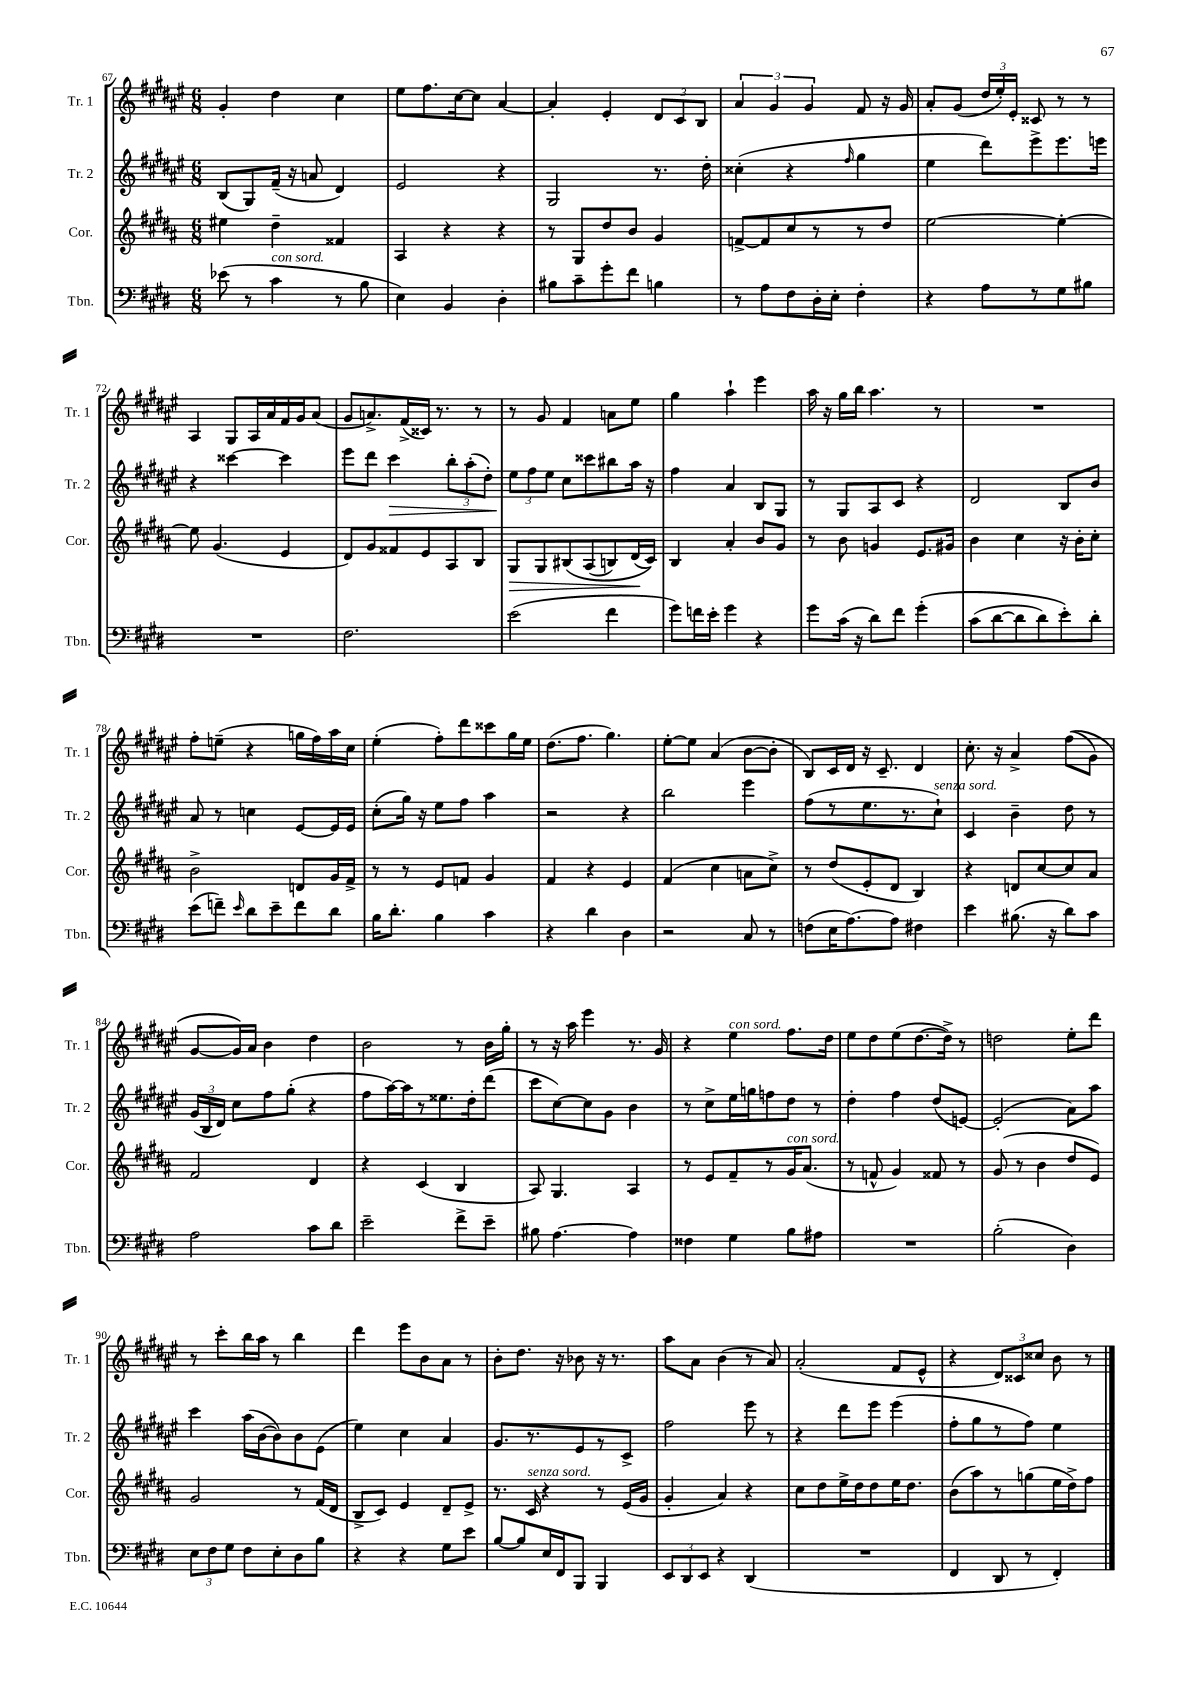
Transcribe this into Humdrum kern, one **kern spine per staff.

**kern	**kern	**dynam	**kern	**dynam	**kern
*part4	*part3	*part3	*part2	*part2	*part1
*staff4	*staff3	*staff3	*staff2	*staff2	*staff1
*I"Tbn.	*I"Cor.	*	*I"Tr. 2	*	*I"Tr. 1
*I'Tbn.	*I'Cor.	*	*I'Tr. 2	*	*I'Tr. 1
*clefF4	*clefG2	*	*clefG2	*	*clefG2
*k[f#c#g#d#]	*k[f#c#g#d#a#]	*	*k[f#c#g#d#a#e#]	*	*k[f#c#g#d#a#e#]
*M6/8	*M6/8	*	*M6/8	*	*M6/8
=67	=67	=67	=67	=67	=67
(8e-X\	4ee#X\	.	(8B/L	.	4g#'/
8r	.	.	8G#/)	.	.
!LO:TX:a:i:t=con sord.	!	!	!	!	!
4c#\	4dd#~\	.	(16f#~/Jk	.	4dd#\
.	.	.	16r	.	.
.	.	.	8an/	.	.
8r	4f##X/	.	4d#/)	.	4cc#\
8B\	.	.	.	.	.
=68	=68	=68	=68	=68	=68
4E\)	4A#/	.	2e#/	.	8ee#\L
.	.	.	.	.	8.ff#\
4BB/	4r	.	.	.	.
.	.	.	.	.	[16cc#\k
.	.	.	.	.	8cc#\J]
4D#'\	4r	.	4r	.	[4a#/
=69	=69	=69	=69	=69	=69
8B#X\L	8r	.	2G#/	.	4a#'/]
8c#~\	8G#/L	.	.	.	.
8g#'\	8dd#/	.	.	.	4e#'/
8f#\J	8b/J	.	.	.	.
4Bn\	4g#/	.	8.r	.	12d#/L
.	.	.	.	.	12c#/
.	.	.	.	.	12B/J
.	.	.	16dd#'\	.	.
=70	=70	=70	=70	=70	=70
8r	[8fn^/L	.	(4cc##X'\	.	6a#/
8A\L	8f/]	.	.	.	.
.	.	.	.	.	6g#/
8F#\	8cc#/	.	4r	.	.
.	.	.	.	.	6g#/
16D#'\L	8r	.	.	.	.
16E'\JJ	.	.	.	.	.
.	.	.	16qqff#/	.	.
4F#'\	8r	.	4gg#\	.	8f#/
.	8dd#/J	.	.	.	16r
.	.	.	.	.	16g#/
=71	=71	=71	=71	=71	=71
4r	[2ee\	.	4ee#\	.	8a#'/L
.	.	.	.	.	(8g#/J
8A\L	.	.	8ddd#\L)	.	24dd#/LL
.	.	.	.	.	24ee#'/)
.	.	.	.	.	24e#'/JJ
8r	.	.	8eee#^\	.	8c##X/
8G#\	4ee'\_	.	8.eee#\	.	8r
8B#X\J	.	.	.	.	8r
.	.	.	16eeen\Jk	.	.
!!LO:LB:g=z
=72	=72	=72	=72	=72	=72
2.r	8ee\]	.	4r	.	4A#/
.	(4.g#/	.	.	.	.
.	.	.	[4ccc##X\	.	8G#/L
.	.	.	.	.	16A#/L
.	.	.	.	.	16a#/
.	4e/	.	4ccc##\]	.	16f#/
.	.	.	.	.	16g#/J
.	.	.	.	.	(8a#/J
=73	=73	=73	=73	=73	=73
2.F#\	8d#/L)	.	8eee#\L	.	8g#/L
.	8g#/	.	8ddd#\J	.	8.an^/)
!	!	!	!	!LO:HP:b	!
.	8f##X/	.	4ccc#\	>	.
.	.	.	.	.	(16f#^/L
.	8e/	.	.	.	16c##X/JJ)
.	.	.	.	.	8.r
.	8A#/	.	12bb'\L	.	.
.	.	.	(12aa#'\	.	.
.	8B/J	.	.	.	8r
.	.	.	12dd#'\J)	.	.
=74	=74	=74	=74	=74	=74
!	!	!LO:HP:b	!	!	!
(2e\	8G#/L	>	12ee#\L	.	8r
.	.	.	12ff#\	]	.
.	8G#/	.	.	.	8g#/
.	.	.	12ee#\J	.	.
.	(8B#X/	.	8cc#\L	.	4f#/
.	(8A#/	.	8ccc##X\	.	.
4f#\	8Bn/)	.	8bb#X\	.	8an\L
.	(16d#/L	.	16aa#\Jk	.	8ee#\J
.	16c#/JJ))	]	16r	.	.
=75	=75	=75	=75	=75	=75
8g#\L)	4B/	.	4ff#\	.	4gg#\
16fn\L	.	.	.	.	.
16e'\JJ	.	.	.	.	.
4g#\	4a#'/	.	4a#/	.	4aa#`\
4r	8b/L	.	8B/L	.	4eee#\
.	8g#/J	.	8G#/J	.	.
=76	=76	=76	=76	=76	=76
8g#\L	8r	.	8r	.	16aa#\
.	.	.	.	.	16r
(16c#\Jk	8b\	.	8G#/L	.	16gg#\LL
16r	.	.	.	.	16bb\JJ
8d#\L)	4gn/	.	8A#/	.	4.aa#\
8f#\J	.	.	8c#/J	.	.
(4g#'\	8.e/L	.	4r	.	.
.	.	.	.	.	8r
.	16g#X/Jk	.	.	.	.
=77	=77	=77	=77	=77	=77
(8c#\L	4b\	.	2d#/	.	2.r
[8d#\	.	.	.	.	.
8d#\]	4cc#\	.	.	.	.
8d#\)	.	.	.	.	.
8e'\)	16r	.	8B/L	.	.
.	16b'\KL	.	.	.	.
8d#'\J	8cc#'\J	.	8b/J	.	.
!!LO:LB:g=z
=78	=78	=78	=78	=78	=78
(8e\L	2b^\	.	8a#/	.	8ff#'\L
8fn~\J)	.	.	8r	.	(8een~\J
16qqe/	.	.	.	.	.
8d#\L	.	.	4ccn\	.	4r
8e~\	.	.	.	.	.
8f\	8dn/L	.	[8e#/L	.	16ggn\LL
.	.	.	.	.	16ff#\)
8d#\J	16g#/L	.	16e#/L]	.	16aa#\
.	16f#^/JJ	.	16e#/JJ	.	16cc#\JJ
=79	=79	=79	=79	=79	=79
16B\KL	8r	.	(8cc#'\L	.	(4ee#'\
8.d#'\J	.	.	.	.	.
.	8r	.	16gg#\Jk)	.	.
.	.	.	16r	.	.
4B\	8e/L	.	8ee#\L	.	8ff#'\L)
.	8fn/J	.	8ff#\J	.	8ddd#\
4c#\	4g#/	.	4aa#\	.	8ccc##X\
.	.	.	.	.	16gg#\L
.	.	.	.	.	16ee#\JJ
=80	=80	=80	=80	=80	=80
4r	4f#/	.	2r	.	(8.dd#\L
.	.	.	.	.	8.ff#\J
4d#\	4r	.	.	.	.
.	.	.	.	.	4.gg#\)
4D#\	4e/	.	4r	.	.
=81	=81	=81	=81	=81	=81
2r	(4f#/	.	2bb\	.	[8ee#'\L
.	.	.	.	.	8ee#\J]
.	4cc#\	.	.	.	(4a#/
8C#/	8an\L	.	4eee#\	.	[8b\L
8r	8cc#^\J)	.	.	.	8b'\J]
=82	=82	=82	=82	=82	=82
(8Fn\L	8r	.	(8ff#\L	.	8B/L)
16E\K	(8dd#/L	.	8r	.	16c#/L
[8.A\)	.	.	.	.	16d#/JJ
.	8e'/	.	8.ee#\	.	16r
.	.	.	.	.	8.c#~/
8A\J]	8d#/J	.	.	.	.
.	.	.	8.r	.	.
4F#X\	4B/)	.	.	.	4d#/
!	!	!	!LO:TX:a:i:t=senza sord.	!	!
.	.	.	8cc#`\J)	.	.
=83	=83	=83	=83	=83	=83
4e\	4r	.	4c#/	.	8.cc#'\
.	.	.	.	.	16r
(8.B#X\	8dn/L	.	4b~\	.	4a#^/
.	[8cc#/	.	.	.	.
16r	.	.	.	.	.
8d#\L)	8cc#/]	.	8dd#\	.	((8ff#\L
8c#\J	8a#/J	.	8r	.	8g#\J)
!!LO:LB:g=z
=84	=84	=84	=84	=84	=84
2A\	2f#/	.	(24g#/LL	.	[8g#/L
.	.	.	24B/	.	.
.	.	.	24d#/JJ)	.	.
.	.	.	8cc#\L	.	16g#/L])
.	.	.	.	.	16a#/JJ
.	.	.	8ff#\	.	4b\
.	.	.	(8gg#'\J	.	.
8c#\L	4d#/	.	4r	.	4dd#\
8d#\J	.	.	.	.	.
=85	=85	=85	=85	=85	=85
2e~\	4r	.	8ff#\L	.	2b\
.	.	.	[16aa#\L)	.	.
.	.	.	16aa#\J]	.	.
.	(4c#/	.	8r	.	.
.	.	.	8.ee##X\	.	.
8f#^\L	4B/	.	.	.	8r
.	.	.	16dd#'\k	.	.
8e~\J	.	.	(8ddd#\J	.	16b\LL
.	.	.	.	.	16gg#'\JJ
=86	=86	=86	=86	=86	=86
8B#X\	8A#/)	.	8ccc#\L	.	8r
[4.A\	4.G#/	.	[8cc#\)	.	16r
.	.	.	.	.	16aa#\
.	.	.	8cc#\]	.	4eee#\
.	.	.	8g#\J	.	.
4A\]	4A#/	.	4b\	.	8.r
.	.	.	.	.	16g#/
=87	=87	=87	=87	=87	=87
4F##X\	8r	.	8r	.	4r
.	8e/L	.	8cc#^\L	.	.
!	!	!	!	!	!LO:TX:a:i:t=con sord.
4G#\	8f#~/	.	16ee#\L	.	4ee#\
.	.	.	16ggn\J	.	.
.	8r	.	8ffn\	.	.
!	!LO:TX:a:i:t=con sord.	!	!	!	!
8B\L	16g#/K	.	8dd#\J	.	8.ff#\L
.	(8.a#/J	.	.	.	.
8A#X\J	.	.	8r	.	.
.	.	.	.	.	16dd#\Jk
=88	=88	=88	=88	=88	=88
2.r	8r	.	4dd#'\	.	8ee#\L
.	8fn^^/	.	.	.	8dd#\
.	4g#/)	.	4ff#\	.	(8ee#\
.	.	.	.	.	[8.dd#\
.	8f##X/	.	(8dd#/L	.	.
.	.	.	.	.	16dd#^\Jk])
.	8r	.	[8en/J)	.	8r
=89	=89	=89	=89	=89	=89
(2B'\	(8g#/	.	(2e'/]	.	2ddn\
.	8r	.	.	.	.
.	4b\	.	.	.	.
4D#\)	8dd#/L	.	8a#\L)	.	8ee#'\L
.	8e/J)	.	8aa#\J	.	8ddd#\J
!!LO:LB:g=z
=90	=90	=90	=90	=90	=90
12E\L	2g#/	.	4ccc#\	.	8r
12F#\	.	.	.	.	.
.	.	.	.	.	8ccc#'\L
12G#\J	.	.	.	.	.
8F#\L	.	.	(16aa#\LL	.	16bb\L
.	.	.	[16b\J	.	16aa#\JJ
8E'\	.	.	8b\])	.	8r
8D#\	8r	.	8b\	.	4bb\
8B\J	(16f#/LL	.	(8e#\J	.	.
.	16d#/JJ	.	.	.	.
=91	=91	=91	=91	=91	=91
4r	8B^/L	.	4ee#\)	.	4ddd#\
.	8c#/J)	.	.	.	.
4r	4e/	.	4cc#\	.	8eee#\L
.	.	.	.	.	8b\
8G#\L	8d#~/L	.	4a#/	.	8a#\J
8e\J	8e^/J	.	.	.	8r
=92	=92	=92	=92	=92	=92
[8B/L	8.r	.	8.g#/L	.	8b'\L
8B/]	.	.	.	.	8.dd#\J
!	!LO:TX:a:i:t=senza sord.	!	!	!	!
.	16c#/	.	8.r	.	.
16E/L	4r	.	.	.	.
16FF#/J	.	.	.	.	16r
8BBB/J	.	.	8e#/	.	8b-X\
4BBB/	8r	.	8r	.	16r
.	.	.	.	.	8.r
.	(16e/LL	.	8c#^/J	.	.
.	16g#/JJ	.	.	.	.
=93	=93	=93	=93	=93	=93
12EE/L	4g#'/	.	2ff#\	.	8aa#\L
12DD#/	.	.	.	.	.
.	.	.	.	.	8a#\J
12EE/J	.	.	.	.	.
4r	4a#/)	.	.	.	(4b\
(4DD#/	4r	.	8eee#\	.	8r
.	.	.	8r	.	8a#/)
=94	=94	=94	=94	=94	=94
2.r	8cc#\L	.	4r	.	(2a#'/
.	8dd#\	.	.	.	.
.	16ee^\L	.	8ddd#\L	.	.
.	16dd#\J	.	.	.	.
.	8dd#\	.	8eee#\J	.	.
.	16ee\K	.	(4eee#\	.	8f#/L
.	8.dd#\J	.	.	.	.
.	.	.	.	.	8e#^^/J
=95	=95	=95	=95	=95	=95
4FF#/	(8b\L	.	8ff#'\L	.	4r
.	8aa#\)	.	8gg#\	.	.
8DD#/	8r	.	8r	.	12d#/L)
.	.	.	.	.	12c##X/
8r	(8ggn\	.	8ff#\J)	.	.
.	.	.	.	.	12cc##X/J
4FF#'/)	16ee\L	.	4ee#\	.	8b\
.	16dd#^\J)	.	.	.	.
.	8ff#\J	.	.	.	8r
==	==	==	==	==	==
*-	*-	*-	*-	*-	*-
